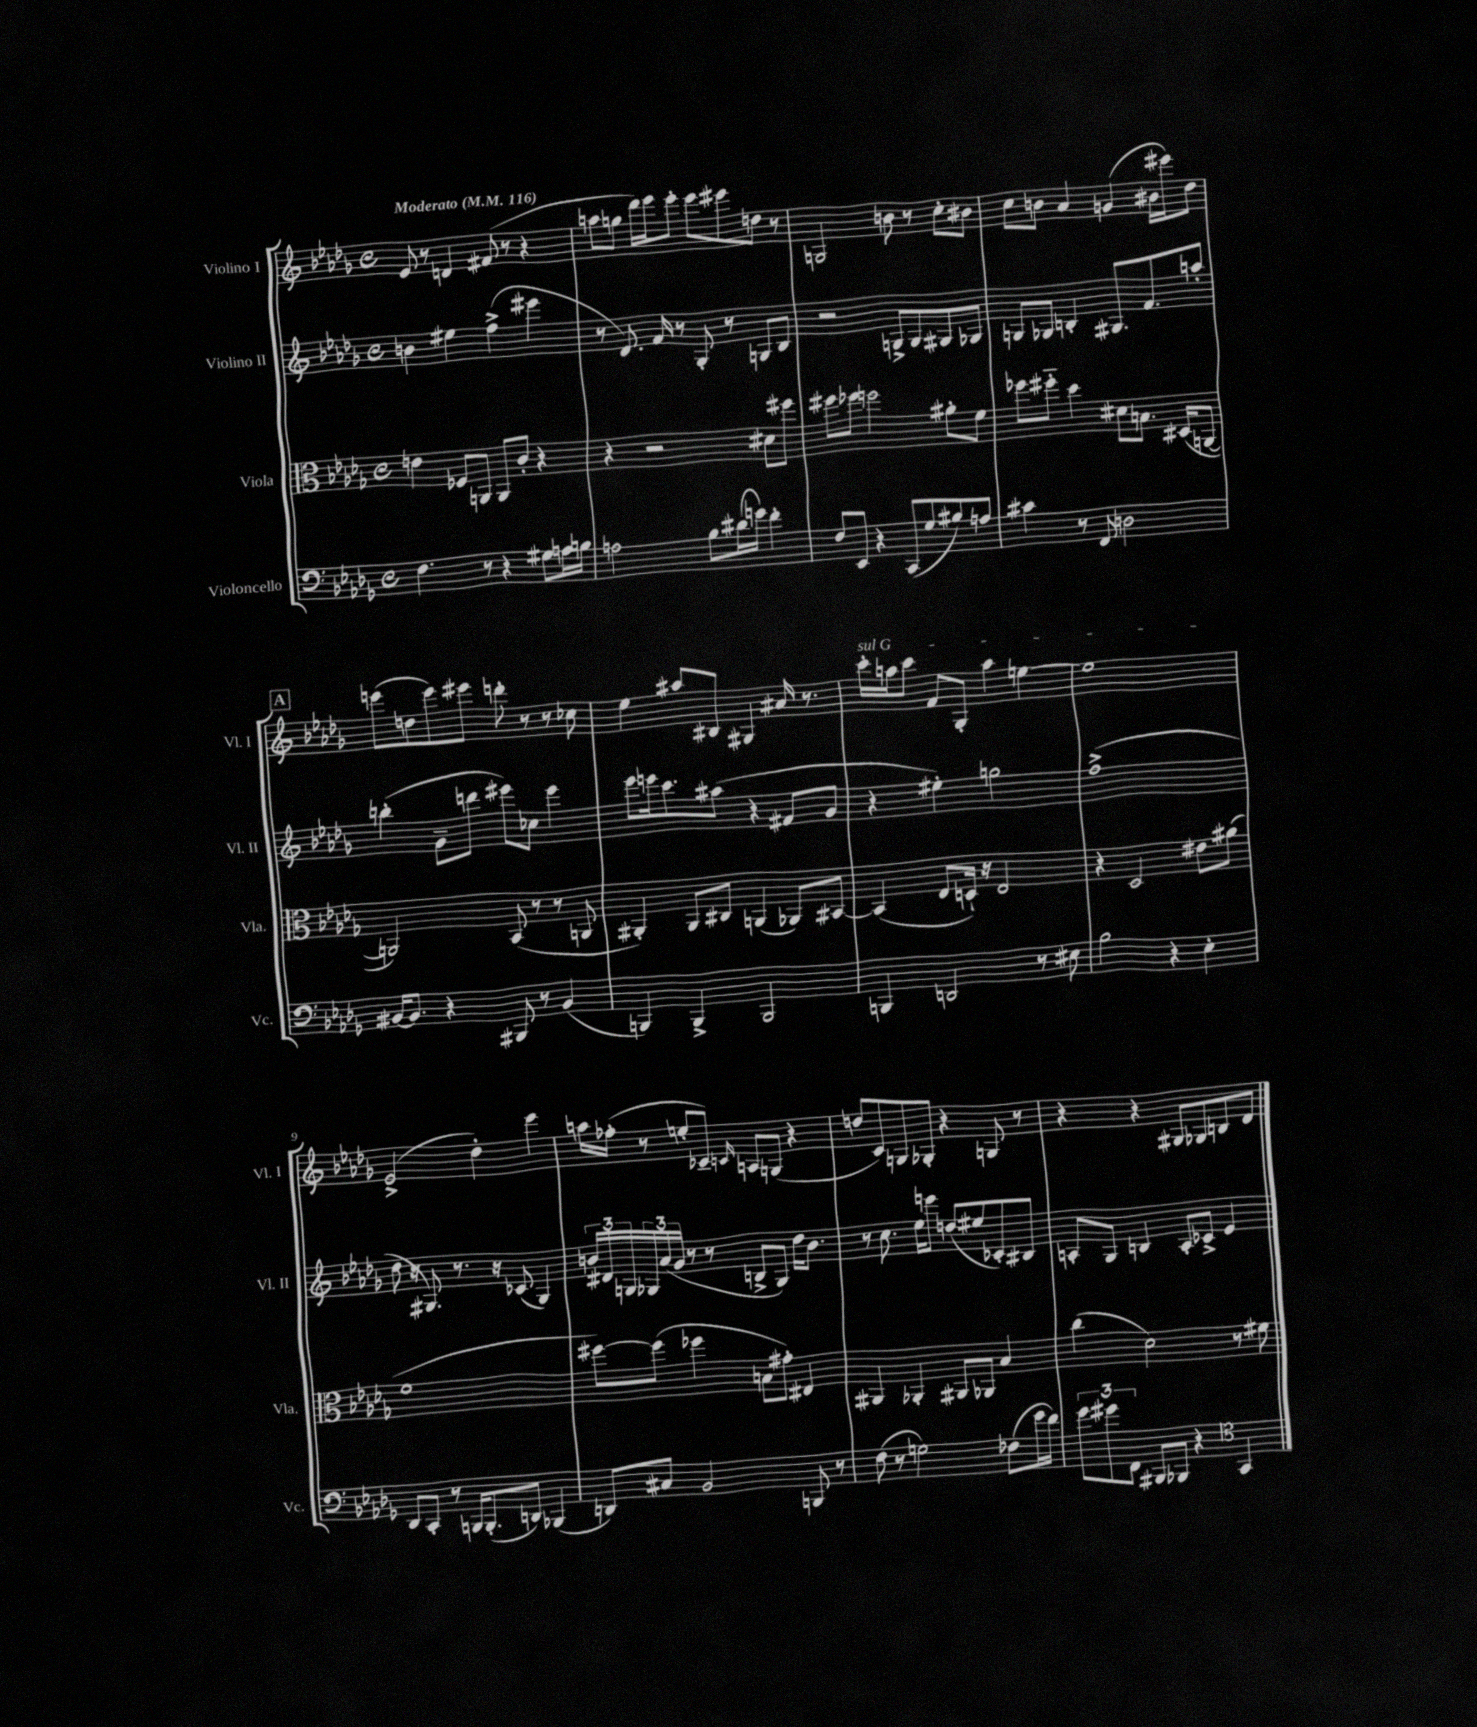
<<
\new StaffGroup <<
\new Staff = "s0" \with { instrumentName = "Violino I" shortInstrumentName = "Vl. I" } {
    \clef treble \key des \major \defaultTimeSignature \time 4/4 \tempo "Moderato" 4 = 116
    ees'8 r8 d'4 fis'8( r8 r4 |
    a''8 g''8 des'''16) ees'''16 ees'''8-. ees'''8 eis'''8 d''8 r8 |
    g2 b'8 r8 c''8-. bis'8 |
    c''8 b'8 aes'4 g'4( bis'16 eis'''16) des''8 |
    \mark \markup { \box "A" } e'''8( d''8 e'''8) eis'''8 d'''8-. r8 r8 ces''8 |
    ees''4 ais''8 bis8 gis4 ais'16 r8. |
    \once \override TextSpanner.bound-details.left.text = \markup { \italic "sul G" } c'''16-.\startTextSpan a''16 c'''8 f'8 ges8-. a''4 e''4~ |
    e''1\stopTextSpan |
    ees'2->( des''4-.) ees'''4 |
    a''16 fes''16-.( r8 e''8-. ces'8--) \grace { c'16 } a8 g8( r4 |
    d''8 c'8) g8 ges8-. r4 g8 r8 |
    r4 r4 gis8 ges8 b8 des'8 \bar "|." |
}
\new Staff = "s1" \with { instrumentName = "Violino II" shortInstrumentName = "Vl. II" } {
    \clef treble \key des \major \defaultTimeSignature \time 4/4
    b'4 eis''4 f''4->( eis'''4 |
    r8 des'8.) f'16 r8 ges8-. r8 g8 bes8 |
    r2 g8-> g8 gis8 ges8 |
    g8 ges8 b4-. gis8. f'8. a''8-. |
    \mark \markup { \box "A" } b''4-.( ges'8-- d'''8 eis'''8) ces''8 eis'''4 |
    ees'''8 e'''16 c'''8. ais''8( r4 fis'8 ges'8 |
    r4 eis''4-.) g''2 |
    f''1->( |
    des''8 r16 gis8.) r8. r16 ces'8( gis4) |
    \tuplet 3/2 { b'16 dis'16 g16 } \tuplet 3/2 { ges16 aes'16( ges'16 } r8 r8 b8-> ges8) des''16 b'8. |
    r8 c''8. ees''16 e'''8 d''8( eis''8 ces'8-.) bis8 |
    a8-. ges8 b4 a8-. ces'8-> ees'4 \bar "|." |
}
\new Staff = "s2" \with { instrumentName = "Viola" shortInstrumentName = "Vla." } {
    \clef alto \key des \major \defaultTimeSignature \time 4/4
    e'4 fes8 a,8 a,8 c'8-. r4 |
    r4 r2 dis'8 fis''8 |
    fis''8 fes''8 f''2 ais'8-. f'8 |
    fes''8 fis''8-_ des''4 dis'8 b8. dis16( a,8~ |
    \mark \markup { \box "A" } a,2) bes,8( r8 r8 a,8 |
    ais,4-.) ais,8 cis8 a,4( aes,8) bis,8~ |
    bis,4( ees8 d16-!) r16 ees2 |
    r4 des2 eis'8 ais'8( |
    f'1 |
    fis''8~) fis''8( fes''4 b8 gis'8-.) eis4 |
    ais,4 aes,4-. ais,8 aes,8 bes4 |
    c''4( des'2) r8 fis'8 \bar "|." |
}
\new Staff = "s3" \with { instrumentName = "Violoncello" shortInstrumentName = "Vc." } {
    \clef bass \key des \major \defaultTimeSignature \time 4/4
    f4. r8 r4 gis8 a16 b16 |
    a2 bes8 dis'16( g'16) f'4-. |
    f8 ees,8 r4 c,8( ges8 bis8) a8 |
    cis'4 r8 f,8 d2 |
    \mark \markup { \box "A" } bis,16~ bis,8. r4 bis,,8 r8 bis,4( |
    b,,4) b,,4-> b,,2 |
    b,,4 d,2 r8 eis8 |
    bes2 r4 ees4-. |
    des,8 c,8-. r8 b,,16 b,,8.-.( d,8) bes,,4( |
    d,8) cis8 bes,2 b,,8 r8 |
    f8( r8 g2) fes8( ges'16 f'16) |
    \tuplet 3/2 { ges'8 gis'8 f,8 } bis,,8 bes,,8 r4 \clef tenor ges,4 \bar "|." |
}
>>
>>
